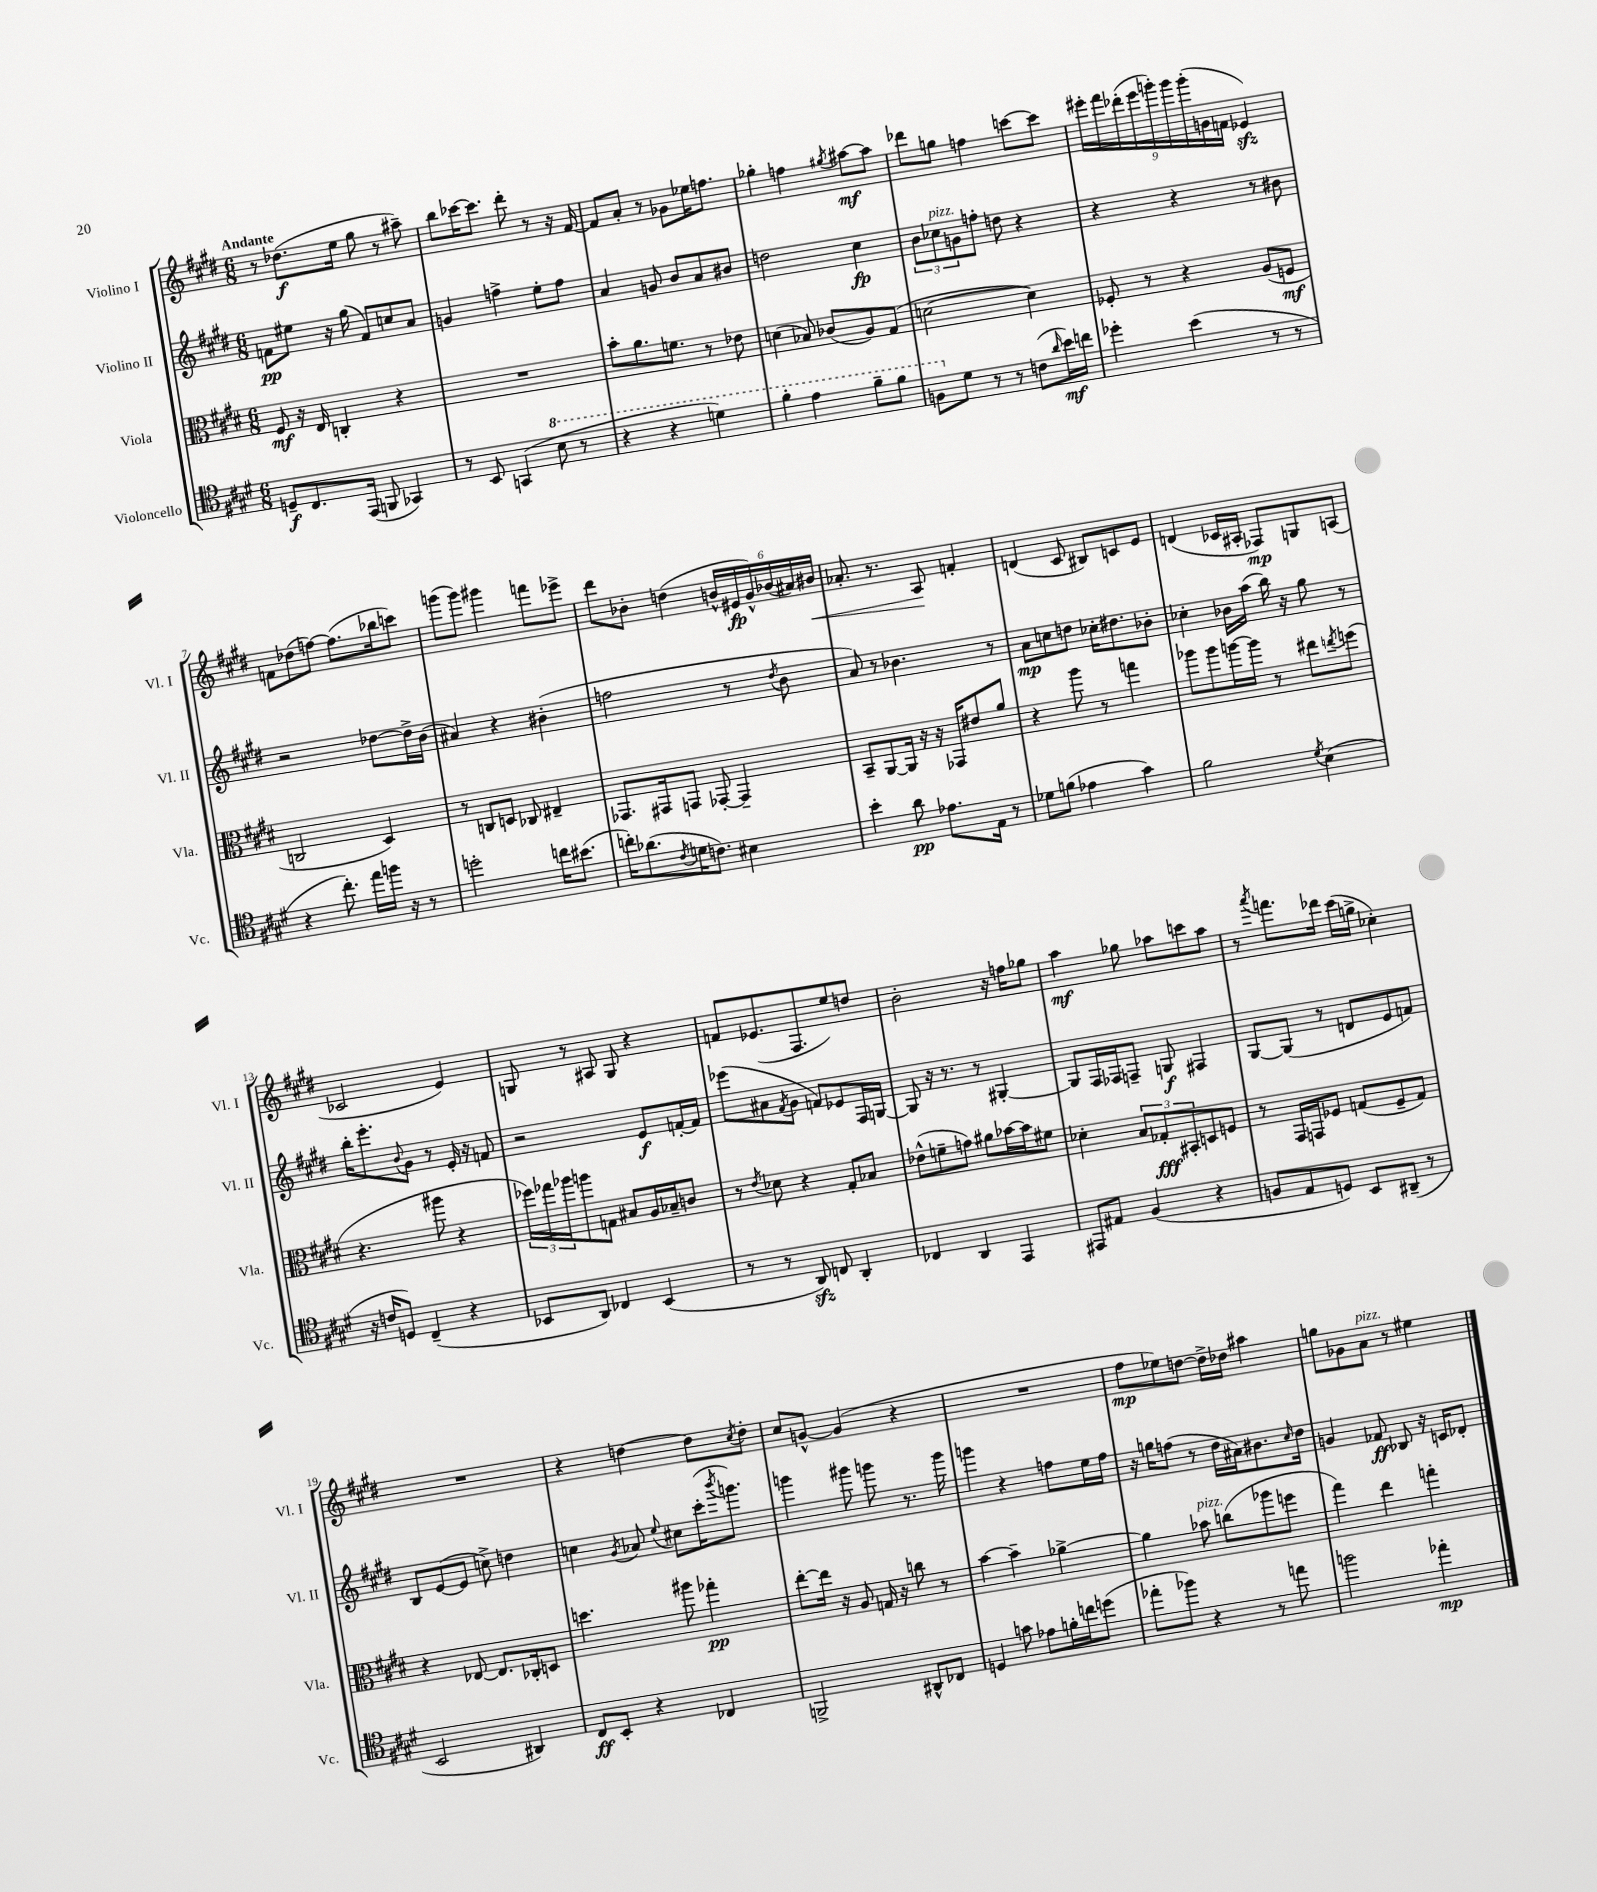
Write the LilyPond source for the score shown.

<<
\new StaffGroup <<
\new Staff = "s0" \with { instrumentName = "Violino I" shortInstrumentName = "Vl. I" } {
    \clef treble \key e \major \numericTimeSignature \time 6/8 \tempo "Andante"
    r8 des''8.\f( e''16 gis''8 r8 ais''8--) |
    b''8 ces'''16~ ces'''8. dis'''8-. r8 r16 fis'16~ |
    fis'8 a'8-. r8 ges'8 ees''16 f''8. |
    ges''4-. f''4 \acciaccatura { gis''8 } ais''8~\mf ais''8 |
    des'''8 g''8 f''4 c'''8~ c'''8 |
    \tuplet 9/8 { eis'''16-. fis'''16 des'''16-.( eis'''16 g'''16-.) g'''16 g'''16-.( g'16 f'16 } ees'4\sfz) |
    f'8 des''8( f''8~) f''8.( bes''16 c'''8) |
    g'''8( g'''8) gis'''4 f'''8 ees'''8-> |
    dis'''8 bes'8-. d''4( \tuplet 6/4 { b'16-^ eis'16\fp gis'16-^) bes'16( ais'16) bis'16\< } |
    aes'8.-. r8. a8\! f'4-. |
    d'4( cis'8 bis8) c'8 e'8 |
    d'4( ces'16 ais16-. fes8\mp) g8 a8( |
    ces'2 e'4) |
    g8 r8 ais8 g8 r4 |
    f'8 ees'8.( fis8. e''8) d''8 |
    b'2-. r16 f''16 ges''8 |
    a''4\mf ges''8 aes''8 c'''8 aes''8 |
    r8 \acciaccatura { a'''8 } f'''8. des'''16 cis'''16( g''16-> ces''4-.) |
    R2. |
    r4 d''4~ d''8 \acciaccatura { cis''8 } d''8-. |
    cis''8 g'8~-^ g'4( r4 |
    R2. |
    fis''8\mp ees''8) d''8~ d''16-> des''16 ais''4 |
    g''8 ges'8 a'8^\markup { \italic "pizz." } r8 eis''4 \bar "|." |
}
\new Staff = "s1" \with { instrumentName = "Violino II" shortInstrumentName = "Vl. II" } {
    \clef treble \key e \major \numericTimeSignature \time 6/8
    f'8\pp eis''8 r16 gis''16( f'8) c''8 a'8 |
    g'4 f''4-> e''8-. f''8 |
    a'4 g'8 b'8 a'8 bis'8 |
    d''2 cis''4\fp |
    \tuplet 3/2 { b'8 ces''8^\markup { \italic "pizz." } g'8 } f''8-. d''8 r4 |
    r4 r4 r8 bis'8 |
    r2 des''8~ des''16-> b'16( |
    ais'4) r4 bis'4-.( |
    f''2 r8 \acciaccatura { dis''8 } b'8 |
    a'8) r8 bes'4. r8 |
    a'8\mp c''8 d''8 ces''16-. dis''8. bes'8-. |
    ces''4-. bes'16 a''16( b''16) r16 gis''8 r8 |
    b''16-. e'''8.-. \appoggiatura { b'8 } gis'8 r8 e'16-. r16 f'8 |
    r2 e'8\f f'16~-. f'16 |
    ees'''8( ais'8 \acciaccatura { fis'8 } gis'8 f'8) ees'8 fis16 g16~ |
    g8 r16 r8. r8 gis4~-. |
    gis8 fis16 fes16 f8-- g8\f fis4 |
    gis8~ gis8( r8 d'8 e'8 f'8) |
    b8 e'8~( e'8 c''8->) d''4 |
    c''4 \acciaccatura { gis'8 } aes'8 \appoggiatura { e''8 } cis''8 cis'''16-.( \acciaccatura { b'''8 } g'''8.) |
    g'''4 gis'''8 g'''8 r8. g'''16 |
    g'''4 r4 f''8 e''16 f''16 |
    r16 g''16 f''8( r8 dis''16 ais'16) bis'8. \grace { cis''16 } dis''16 |
    g'4 fes'8\ff bes8 r16 c'16 des'8-. \bar "|." |
}
\new Staff = "s2" \with { instrumentName = "Viola" shortInstrumentName = "Vla." } {
    \clef alto \key e \major \numericTimeSignature \time 6/8
    fis8\mf r16 e16 c4-. r4 |
    R2. |
    b'8-. a'8. f'8. r8 ees'8 |
    d'4( bes8) ces'8( a8) gis8( |
    d'2~ d'4) |
    fes8-. r8 r4 a8( f8\mf |
    c2 dis4) |
    r8 c8 d8 ces8 eis4-- |
    ges,8. gis,16 g,8 ges,8~-. ges,4-- |
    b,8-- a,8~ a,16 r16 r16 ges,16 eis'8 a'8 |
    r4 a''8 r8 g''4 |
    aes''8 aes''8 a''16~ a''16 r8 eis''8 \acciaccatura { e''8 } f''8( |
    r4. ais''8 r4 |
    \tuplet 3/2 { fes''16) ges''16 aes''16 } a''8 g8 bis8 a16 bes16-- c'8 |
    r8 \acciaccatura { e'8 } des'8 r4 gis8-. bes8 |
    ees'8-^( f'8-- g'8) ais'8 bes'16~ bes'16 fis'8 |
    des'4-. \tuplet 3/2 { b8 ges8-.\fff bis,8-. } d8 f8 |
    r8 gis,16 g,16 fes8 g8( fes8-- g8) |
    r4 ees8~ ees8. ces16-. d8 |
    d''4. ais''8 ges''4-.\pp |
    e''8~-. e''16 r16 a8 g16 r16 c''8 r8 |
    b'4~ b'4-- aes'4~-> |
    aes'4 bes'8^\markup { \italic "pizz." } c''8( aes''8 f''8 |
    gis''4) e''4 g''4-. \bar "|." |
}
\new Staff = "s3" \with { instrumentName = "Violoncello" shortInstrumentName = "Vc." } {
    \clef tenor \key e \major \numericTimeSignature \time 6/8
    d8--\f cis8. e,16( f,8 ges,4) |
    r8 b,8 g,4( \ottava #1 b'8 r8 |
    r4 r4 d''4) |
    fis''4-. e''4 fis''8-- fis''8 |
    f'8 \ottava #0 dis'8 r8 r8 c'8( \grace { a'16 } b'16\mf) c''16 |
    des''4-. b'4( r8 r8 |
    r4 cis''8.-.) e''16 f''16 r16 r8 |
    d''2-. c''16 bis'8.( |
    c''16-.) aes'8.( \acciaccatura { cis'8 } d'16 c'8.) bis4 |
    b'4-. a'8\pp ees'8. e16 r8 |
    des'8 f'8( ees'4 gis'4) |
    fis'2 \acciaccatura { dis'8 } b4( |
    r16 c'16 d8) cis4--( r4 |
    bes,8 a,8) ces4 bes,4( |
    r8 r8 a,8\sfz) c8 a,4-. |
    ces4 a,4 e,4 |
    eis,8 eis8 fis4( r4 |
    f8 e8 d8) b,8 ais,8--( r8 |
    b,2 ais,4) |
    cis8\ff b,8-. r4 ces4 |
    f,2-> ais,8-^ ces8 |
    d4 g'8 ees'8 f'16-. c''16 d''8( |
    ees''8-. fes''8) r4 r8 e''8 |
    f''2 ees''4-.\mp \bar "|." |
}
>>
>>
